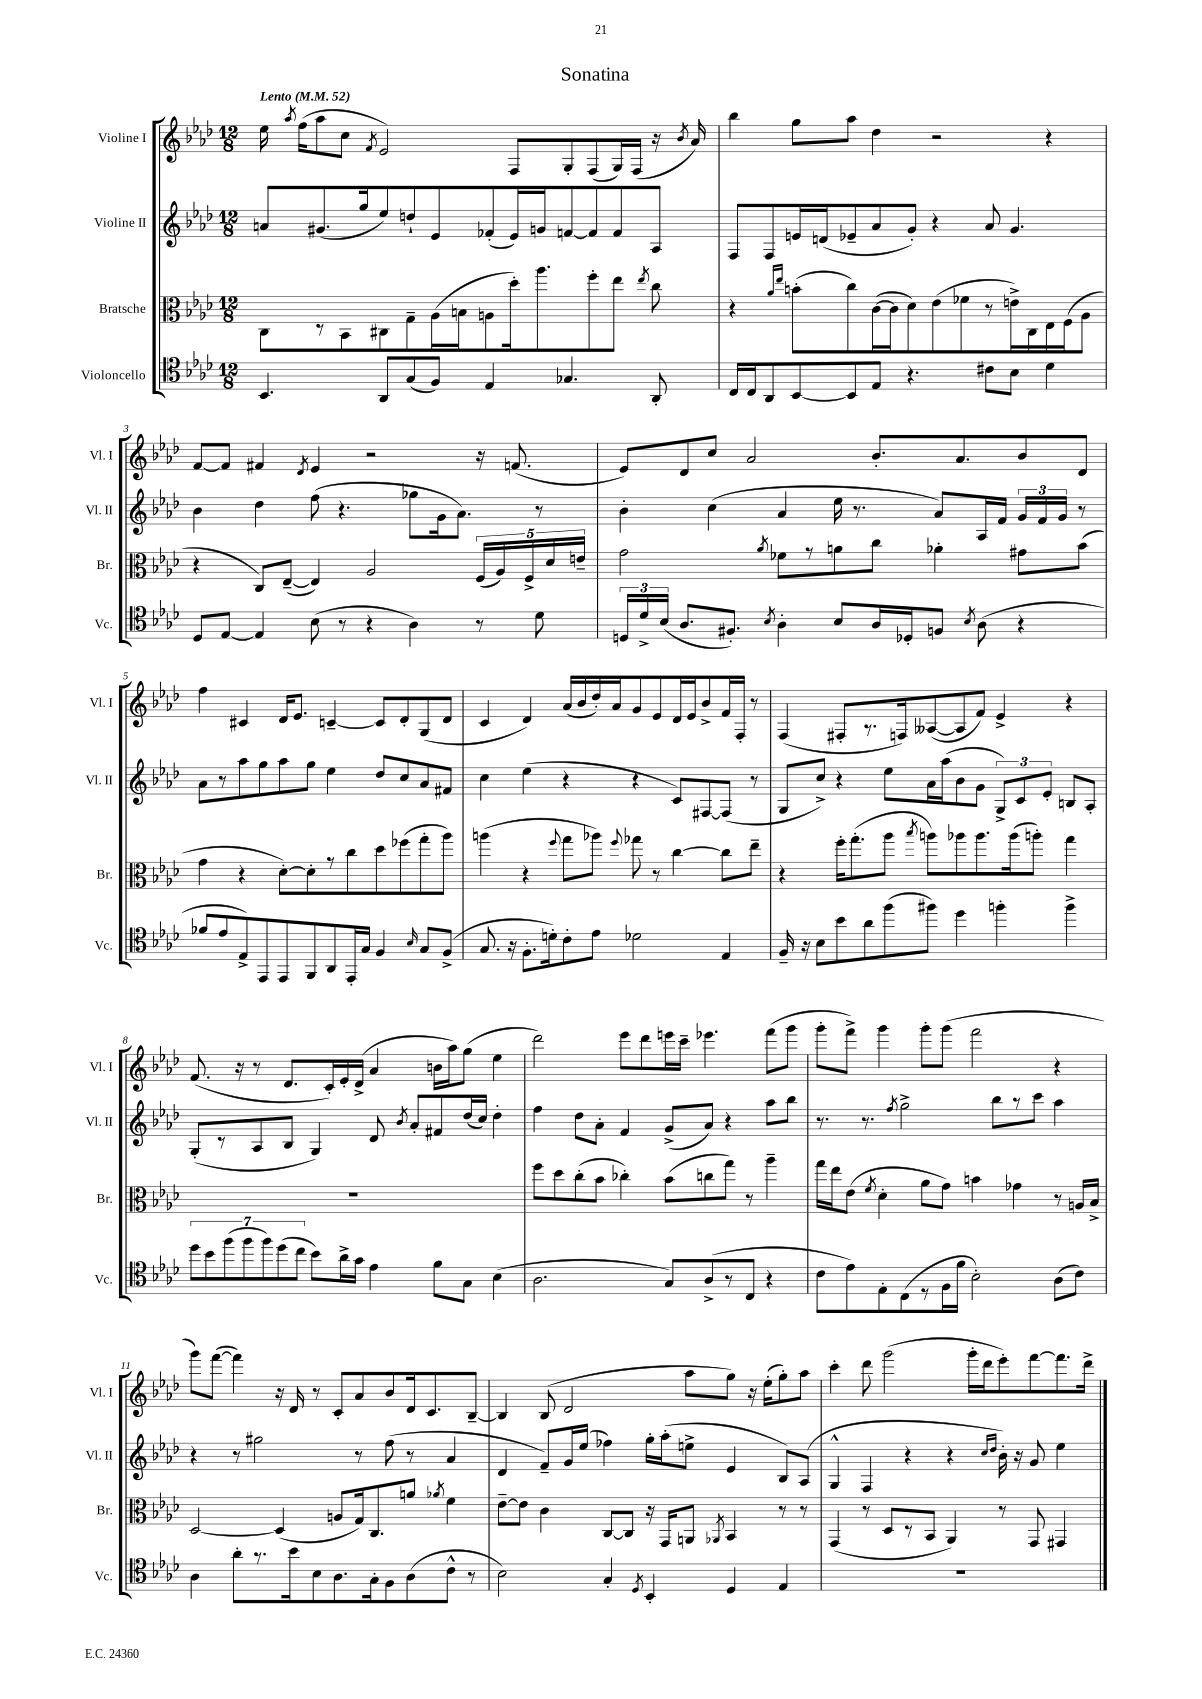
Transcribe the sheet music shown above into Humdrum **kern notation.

**kern	**kern	**kern	**kern
*staff4	*staff3	*staff2	*staff1
*clefC4	*clefC3	*clefG2	*clefG2
*k[b-e-a-d-]	*k[b-e-a-d-]	*k[b-e-a-d-]	*k[b-e-a-d-]
*M12/8	*M12/8	*M12/8	*M12/8
*MM52	*MM52	*MM52	*MM52
4.BB-	8C	8a	16ee-
.	.	.	8qaa-
.	.	.	(16ff
.	8r	(8.g#	8aa-
.	8BB-	.	8cc
.	.	16gg	.
.	.	.	8qf
8AA-	8C#	8ee-)	2e-)
(8G	8G~	8dd`	.
8F)	(16A-	8e-	.
.	16B	.	.
4E-	8A	(8f-'	.
.	16dd-')	16e-)	8F
.	8.aa-	16g	.
4.G-	.	[8f	8G'
.	8ff'	8f]	(8F
.	8ee-	8f	16G)
.	.	.	(16F
.	8qee-	.	.
8AA-'	8cc	8A-	16r
.	.	.	8qb-
.	.	.	16a-)
=	=	=	=
16C	4r	8F	4bb-
16C	.	.	.
8AA-	.	8F	.
.	16qqa-	.	.
.	16qqee-	.	.
[8BB-	(8b'	16e	8gg
.	.	(16d	.
8BB-]	8cc)	8e-~	8aa-
8E-	([16c	8a-	4dd-
.	16c]	.	.
4.r	8d-)	8g')	.
.	(8e-	4r	2r
.	8f-	.	.
8c#	8r	8a-	.
8B-	16e^)	4.g	.
.	16C	.	.
4d-	16E-	.	4r
.	(16F	.	.
.	8A-	.	.
=	=	=	=
8D-	4r	4b-	[8f
[8E-	.	.	8f]
4E-]	8C)	4dd-	4f#
.	([8E-~	.	.
.	.	.	8qd-
(8B-	4E-])	(8ff	4e-
8r	.	4.r	.
4r	2A-	.	2r
4A-)	.	8gg-	.
.	.	16g	.
.	.	8.a-)	.
8r	(20F	.	16r
.	20A-)	.	.
.	.	.	(8.f
.	20F^	.	.
8d-	.	8r	.
.	20d-	.	.
.	20e~	.	.
=	=	=	=
24D	2g	4b-'	8e-)
24d-^	.	.	.
(24B-	.	.	.
8.A-	.	.	8d-
.	.	(4cc	8cc
8.F#')	.	.	.
.	.	.	2a-
8qB-	8qa-	.	.
4A-'	8f-	4a-	.
.	8r	.	.
8B-	8a	16ee-	.
.	.	8.r	.
16A-	8cc	.	8.b-'
16D-'	.	.	.
8F	4a-'	8a-)	.
.	.	.	8.a-
8qB-	.	.	.
(8A-	.	16A-	.
.	.	16f	.
4r	8g#	24g	8b-
.	.	24f	.
.	.	24g	.
.	(8b-	8r	8d-
=	=	=	=
8f-	4g	8a-	4ff
8e-	.	8r	.
8E-^)	4r	8aa-	4c#
8EE-	.	8gg	.
8EE-	[8d-')	8aa-	16d-
.	.	.	8.e-
8FF	8d-']	8gg	.
8AA-	8r	4ee-	[4c~
16EE-'	8cc	.	.
16G	.	.	.
4F	8dd-	8dd-	8c]
.	(8ff-	8cc	8d-'
16qqB-	.	.	.
8G	8gg'	8a-	(8G
(8F^	8aa-)	8f#	8d-
=	=	=	=
8.G	(4aa	4cc	4c
16r	.	.	.
8.F'	4r	(4ee-	4d-)
16d')	.	.	.
.	8qqff	.	.
8c'	8gg	4r	(16a-
.	.	.	16b-
8e-	8aa-)	.	16dd-')
.	.	.	16a-
.	8qqff	.	.
2d-	8gg-	4r	8g
.	8r	.	8e-
.	[4cc	8c)	16d-
.	.	.	16e-
.	.	[8F#	8b-^
4E-	8cc]	(8F#]	16f
.	.	.	16F'
.	8ee-~	8r	8r
=	=	=	=
16F~	4r	8G	(4F
16r	.	.	.
8B-	.	8cc^)	.
8b-	16ff'	4r	8F#'
.	(8.gg'	.	.
8a-	.	.	8.r
(8ff	8aa-	8ee-	.
.	.	.	16F)
.	8qbb-	.	.
8ff#)	8aa)	16a-	([8A--
.	.	(16aa-	.
4dd-	8aa-	8b-	8A--]
.	8.aa-	8g	8f)
4ff'	.	12G^)	4e-^
.	(16aa-	.	.
.	.	12c	.
.	8aa')	.	.
.	.	12e-'	.
4ff^	4gg	8B	4r
.	.	8A-'	.
=	=	=	=
14dd-	1.r	(8G'	(8.f
14b-	.	.	.
.	.	8r	.
(14ff	.	.	.
.	.	.	16r
14ff	.	.	.
.	.	8A-	8r
14ff)	.	.	.
(14dd-	.	.	.
.	.	8B-	8.d-
14cc	.	.	.
8b-)	.	4G)	.
.	.	.	16c')
16a-^	.	.	16e-'
16g	.	.	(16d-^
4e-	.	8d-	4a-
.	.	8qb-	.
.	.	8a-'	.
8f	.	8f#	16b
.	.	.	16aa-)
8G	.	(16dd-	(8gg
.	.	16cc)	.
(4B-	.	4dd-'	4ee-
=	=	=	=
2.A-	8ff	4ff	2ddd-)
.	8dd-	.	.
.	(8cc'	8dd-	.
.	8b-	8a-'	.
.	4cc-')	4f	8eee-
.	.	.	8ddd-
8G)	(8b-	(8g^	16eee
.	.	.	16ccc~
(8A-^	8cc	8a-)	4.eee-
8r	8gg)	4r	.
8C	8r	.	.
4r	4aa-~	8aa-	(8fff
.	.	8bb-	8ggg
=	=	=	=
8c	16gg	8.r	8ggg'
.	16ee-	.	.
8e-)	(8e-	.	8fff^)
.	.	8.r	.
.	8qf	.	.
8E-'	4d-'	.	4ggg
.	.	8qff	.
(8C	.	2gg^	.
8r	8a-	.	8ggg'
16F	8g)	.	(8ggg
16f	.	.	.
2B-')	4b	.	2fff
.	.	8bb-	.
.	4g-	8r	.
.	.	8ccc	.
(8A-	8r	4aa-	4r
8c)	16A	.	.
.	16B-^	.	.
=	=	=	=
4A-	[2D-	4r	8ggg)
.	.	.	([8fff
8a-'	.	8r	4fff])
8.r	.	2gg#	.
.	(4D-]	.	16r
16b-	.	.	16d-
8B-	.	.	8r
8.A-	8A	.	8c'
.	16G)	8r	8a-
16G'	8.C	.	.
8F	.	(8ff	8b-
(8A-	8a	8r	16d-
.	.	.	8.c
.	8qa-	.	.
8c^^	4f	4a-	.
8r	.	.	[8B-~
=	=	=	=
2B-)	[8e-~	4d-	4B-]
.	8e-]	.	.
.	4c	8f~)	(8B-
.	.	16g	2d-
.	.	(16ee-	.
4G'	[8C	4ff-)	.
.	8C]	.	.
8qD-	.	.	.
4BB-'	16r	16gg'	.
.	16GG	(16aa-'	.
.	8AA	8ee^	8aa-
.	8qAA-	.	.
4D-	4BB-	4e-	8gg)
.	.	.	16r
.	.	.	(16ee-'
4E-	8r	8B-)	8gg')
.	8r	(8A-	8aa-
=	=	=	=
1.r	(4GG	4G^^	4ccc'
.	8r	4F	8ddd-
.	8D-	.	(2ggg
.	8r	4r	.
.	8BB-	.	.
.	4AA-)	4r	.
.	.	.	16ggg'
.	.	.	16ddd-
.	.	16qqcc	.
.	.	16qqdd-	.
.	8r	16b-')	8eee-')
.	.	16r	.
.	8GG	8g	[8fff
.	4GG#	4ee-	8.fff]
.	.	.	16ddd-^
==	==	==	==
*-	*-	*-	*-
